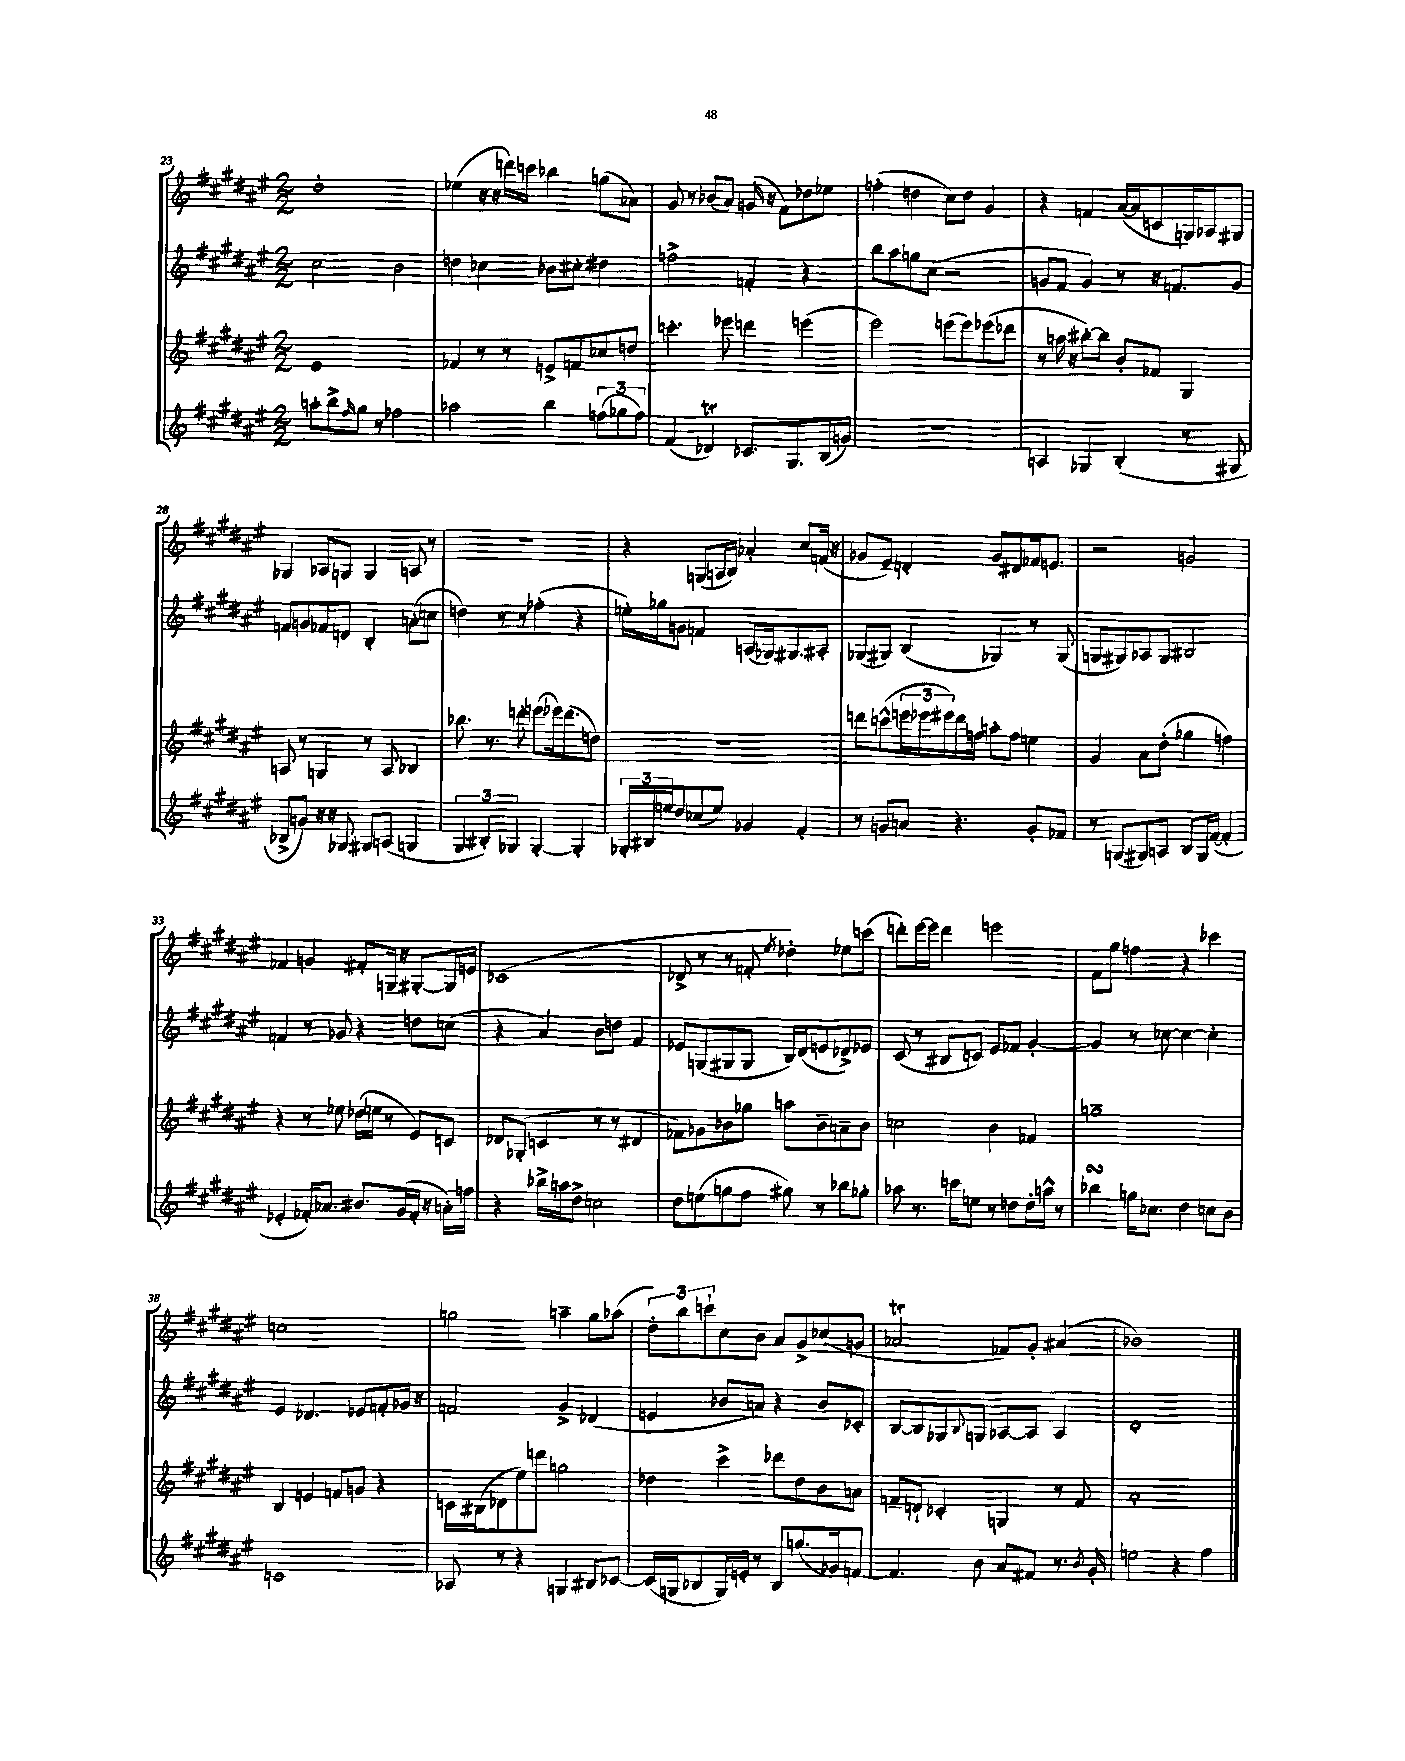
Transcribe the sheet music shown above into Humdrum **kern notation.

**kern	**kern	**kern	**kern
*staff4	*staff3	*staff2	*staff1
*clefG2	*clefG2	*clefG2	*clefG2
*k[f#c#g#d#a#e#]	*k[f#c#g#d#a#e#]	*k[f#c#g#d#a#e#]	*k[f#c#g#d#a#e#]
*M2/2	*M2/2	*M2/2	*M2/2
8aa'	1e#	2cc#	1dd#'
8bb^	.	.	.
16qqff#	.	.	.
8gg#	.	.	.
8r	.	.	.
2ff-	.	2b	.
=	=	=	=
2aa-	4f-	4dd	(4ee-
.	8r	4cc-	16r
.	.	.	16r
.	8r	.	16ddd)
.	.	.	16ccc
4bb	8e^	8b-	4bb-
.	8f	8cc#'	.
(12ff	8cc-	4dd#	(8gg
12gg-	.	.	.
.	8dd	.	8a-)
12ff)	.	.	.
=	=	=	=
(4f#	4.ccc'	2ff^	8g#
.	.	.	8r
4d-)	.	.	(8b-
.	8eee-	.	8a#)
8.c-	4ddd	4f'	(16g
.	.	.	16r
.	.	.	8f#)
8.G#	.	.	.
.	(4eee	4r	8dd-
(16B	.	.	8ee-
16g)	.	.	.
=	=	=	=
1r	2eee#)	8bb	(4ff'
.	.	8aa#	.
.	.	8gg	4dd
.	.	(8cc#	.
.	(8eee	2r	8cc#)
.	8eee)	.	8dd
.	(8eee-	.	4g#
.	8ddd-	.	.
=	=	=	=
4A	8r	8g	4r
.	16aa	8f#	.
.	16r	.	.
4G-	[8bb#')	4g)	4f
.	8bb#]	.	.
(4B'	8b'	8r	([16a#
.	.	.	16a#]
.	8f-	16r	8c
.	.	8.f	.
8r	4G#	.	16G)
.	.	.	16A-
8G#	.	8g	8G#
=	=	=	=
8B-^	8A	8f	4G-
8g)	8r	8g	.
16r	4G	8f-	8A-
16r	.	.	.
8G-	.	8d	8G
8G#	8r	4B'	4G
(8A	8A	.	.
4G	4B-	(8a'	8A
.	.	8cc	8r
=	=	=	=
6G#	8.bb-	4dd)	1r
6B#')	.	.	.
.	8.r	.	.
.	.	8r	.
6G-	.	.	.
.	8ddd'	8r	.
[4G-'	(8eee	(4ff-'	.
.	16eee-)	.	.
.	(8.ddd	.	.
4G-']	.	4r	.
.	8dd)	.	.
=	=	=	=
24G-'	1r	16ee')	4r
24B#	.	.	.
.	.	16gg-	.
24ee	.	.	.
8dd#	.	8g	.
(8cc-	.	4f	(8G
8ee)	.	.	16A
.	.	.	16B)
4g-	.	(8A	4a-'
.	.	16G-)	.
.	.	8.G#	.
4f#'	.	.	8cc#
.	.	8A#'	(16f
.	.	.	16r
=	=	=	=
8r	8ddd	(8G-	8g-
8g	(8ccc^^	8G#)	8e#~)
8a	24eee	(4B	4d'
.	24eee-	.	.
.	24eee#)	.	.
4.r	16ddd	.	.
.	16ff	.	.
.	8aa'	4G-)	8g-
.	8ff	.	8d#
8g'	4ee	8r	16f-
.	.	.	8.e
8f-	.	(8G-	.
=	=	=	=
8r	4g#	8G	2r
(8G	.	8G#)	.
8G#)	8a#	8A-	.
8A	(8dd#'	8G#	.
8B	4gg-	2B#	2g
16G#	.	.	.
([16f#	.	.	.
4f#']	4ff)	.	.
=	=	=	=
4e-'	4r	4f	4f-
16f-')	8r	8r	4g
8.a-	.	.	.
.	8ee-	8g-	.
8.b#	(16dd-	4r	8f#'
.	16ee	.	.
.	8r	.	16G~
(16g#	.	.	16r
16f-'	8e#)	8dd	[8G#'
16r	.	.	.
16a')	8c	(8cc	16G#]
16ff	.	.	16e
=	=	=	=
4r	8d-	4r	(1c-
.	(8G-'	.	.
16bb-^	4c	4a#)	.
16aa	.	.	.
8dd#^	.	.	.
2cc	8r	8b	.
.	8r	8dd	.
.	4d#	4f#	.
=	=	=	=
8dd#	8f-)	8e-	8d-^
(8ee	8g-	(8G	8r
8gg	8b-	8G#	8r
8ff#	8gg-	8G#	8f'
.	.	.	8qee#
8gg#)	8aa	16B)	4dd-')
.	.	(16d#	.
8r	8b-~	8e	.
8bb-	8a~	8d-^)	8ee-
8gg-'	8b-	8e-	(8ccc
=	=	=	=
8aa-	2cc	(8c#	8ddd')
8.r	.	8r	[16eee#
.	.	.	16eee#]
.	.	8B#	4ddd
16ccc	.	.	.
8ee	.	8c)	.
8r	4b	8e#	2eee
8dd	.	8f-	.
16dd'	4f-	[4g#'	.
16aa^^	.	.	.
8r	.	.	.
=	=	=	=
4bb-	1gg~	4g#]	8f#
.	.	.	8gg#
16gg	.	8r	4ff
8.cc-	.	.	.
.	.	[8cc-	.
4dd#	.	4cc-_	4r
8cc	.	4cc-']	4ccc-
8b	.	.	.
=	=	=	=
1c	4B	4e#	1cc
.	4e	4.d-	.
.	8f	.	.
.	8g	8e-	.
.	4r	8f'	.
.	.	16g-	.
.	.	16r	.
=	=	=	=
8A-	16c	2f	2gg
.	(16B#	.	.
8r	8d-	.	.
4r	8ee#)	.	.
.	8ddd	.	.
4G	2gg	4g#^	4aa~
8B#	.	(4d-	8gg
[8c-	.	.	(8aa-
=	=	=	=
(16c-]	4dd-	4e	12dd#')
16G	.	.	.
.	.	.	12bb
8B-	.	.	.
.	.	.	12ccc`
16G)	4ccc#^	8b-	8cc#
16e'	.	.	.
8r	.	8a)	8b
8B-	8ddd-	4r	8a#
(8.gg	8dd-	.	8g#^
.	8b	8b-	(8cc-
16g-)	.	.	.
[8f	8a	8c-'	8g
=	=	=	=
4.f]	8f~	[8B	2a-
.	8d`	8B]	.
.	4c-'	8G-	.
.	.	8qqB	.
8b	.	8G	.
8a#	4G	[8A-	8f-)
8f#	.	8A-]	8g#'
8.r	8r	4A-	(4a#
.	8f	.	.
8qb	.	.	.
16g#'	.	.	.
=	=	=	=
2ee	1a#'	1d#'	1b-)
4r	.	.	.
4ff#	.	.	.
==	==	==	==
*-	*-	*-	*-
